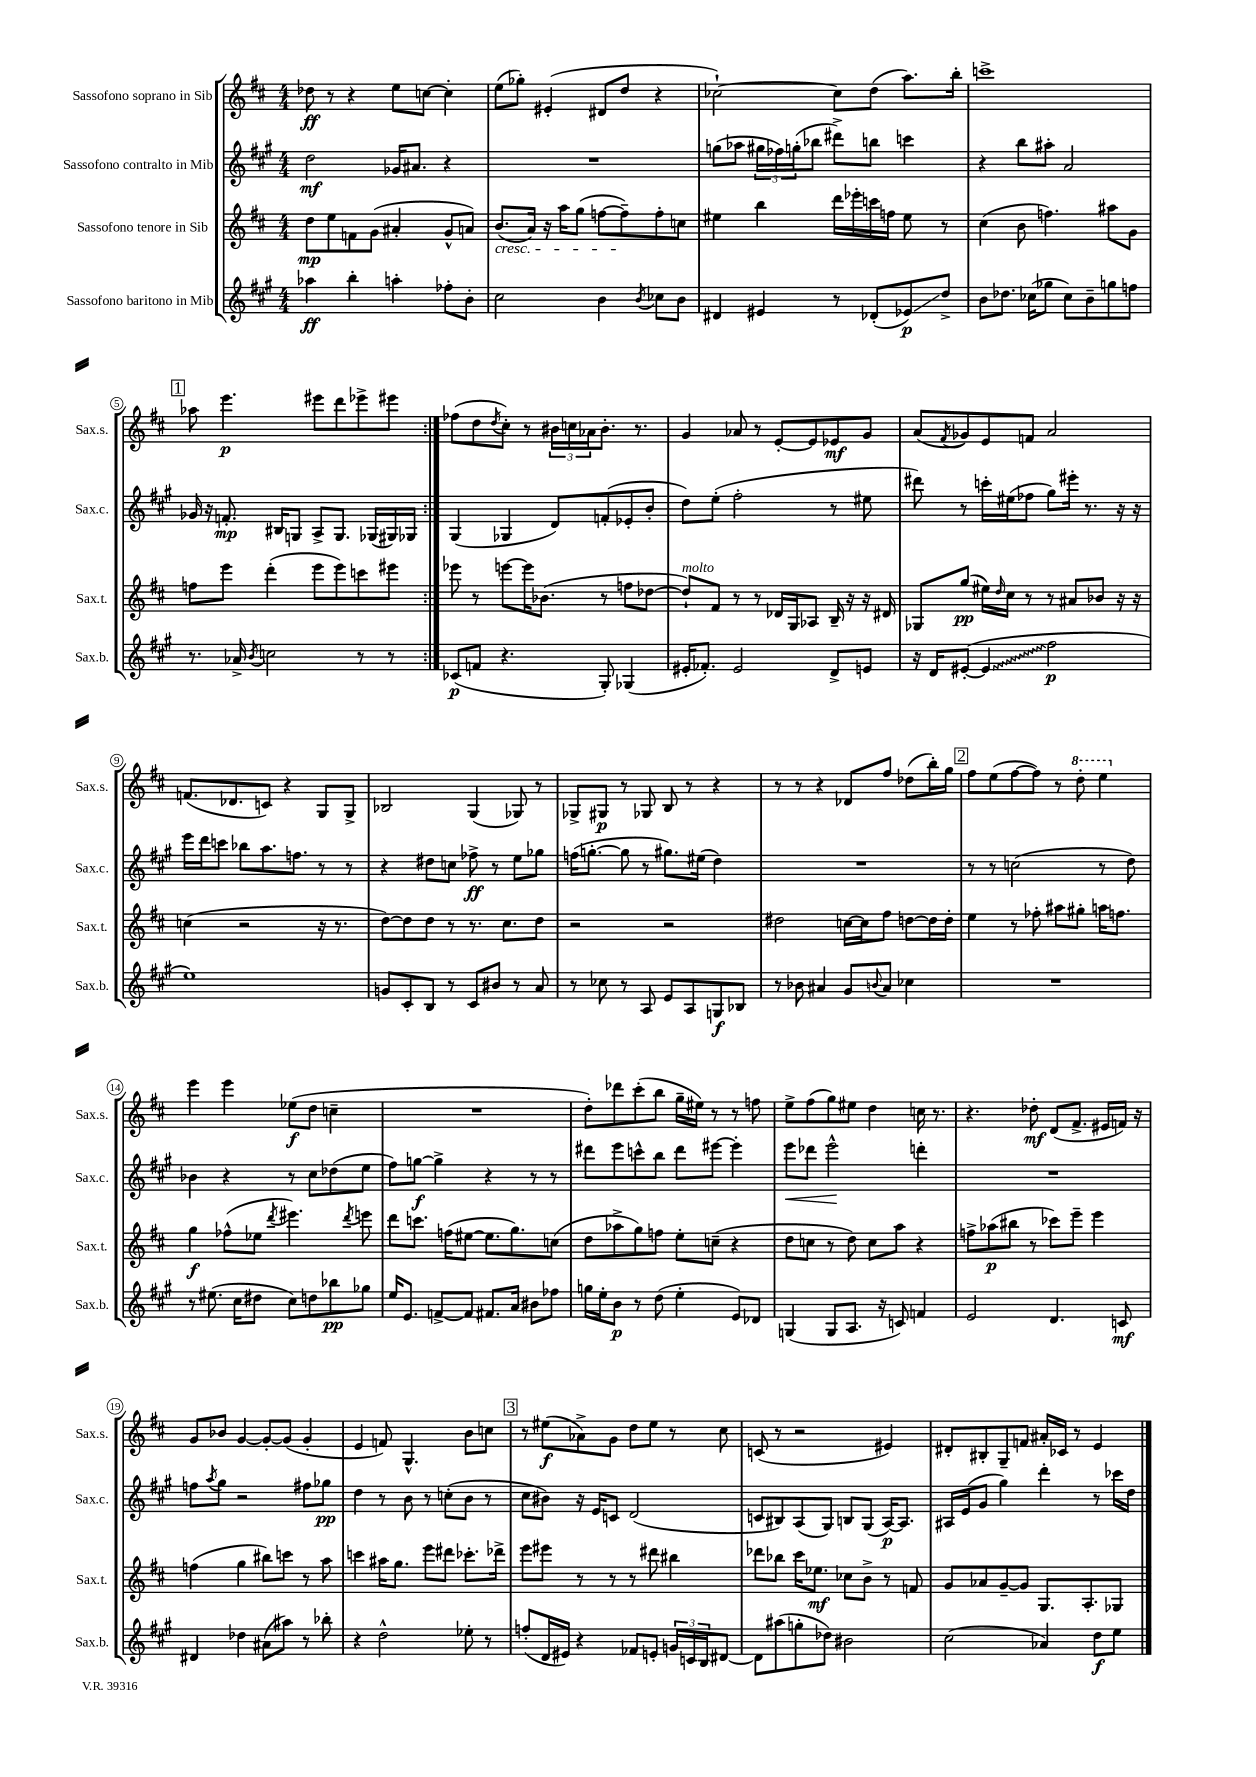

**kern	**kern	**kern	**kern
*staff4	*staff3	*staff2	*staff1
*clefG2	*clefG2	*clefG2	*clefG2
*k[f#c#g#]	*k[f#c#]	*k[f#c#g#]	*k[f#c#]
*M4/4	*M4/4	*M4/4	*M4/4
4aa-	8dd	2dd	8dd-
.	8ee	.	8r
4bb'	8f	.	4r
.	(8g	.	.
4aa'	4a#'	16g-	8ee
.	.	8.a#	.
.	.	.	[8cc
8ff-'	8g^^	4r	4cc']
8b'	8a)	.	.
=	=	=	=
2cc#	(8.b	1r	(8ee
.	.	.	8gg-')
.	16a)	.	.
.	16r	.	(4e#'
.	16aa	.	.
.	(8gg	.	.
4b	[8ff	.	8d#
.	8ff~])	.	8dd
8qb	.	.	.
8cc-	8ff'	.	4r
8b	8cc	.	.
=	=	=	=
4d#	4ee#	(8gg	[2cc-`)
.	.	8aa-	.
4e#	4bb	24gg#	.
.	.	24ff-)	.
.	.	(24gg'	.
.	.	8bb-	.
8r	16ddd	8ddd#^)	8cc-]
.	16eee-'	.	.
(8d-'	16ccc	8bb	(8dd
.	16ff	.	.
8e-)	8ee#	4ccc	8.aa)
8dd^	8r	.	.
.	.	.	16bb'
=	=	=	=
8b	(4cc#	4r	1ccc^
8.dd-	.	.	.
.	8b	8bb	.
(16cc-	.	.	.
8gg-	4.ff)	8aa#'	.
8cc-)	.	2a	.
8b~	.	.	.
8gg	8aa#	.	.
8ff	8g	.	.
=	=	=	=
8.r	8ff	16g-	8aa-
.	.	16r	.
.	8eee	8.f'	4.eee
16a-^	.	.	.
8qb	.	.	.
2cc	(4ddd'	.	.
.	.	16B#	.
.	.	8G	.
.	8eee	8A^	8eee#
.	8eee)	8.G	8ddd
8r	8ccc	.	8eee-^
.	.	(16G-	.
8r	8eee#	16G#)	8eee#
.	.	16G-	.
=:|!	=:|!	=:|!	=:|!
(8c-	8eee-	(4G#	(8ff-
8f	8r	.	8dd
.	.	.	8qdd
4.r	[8eee	4G-	8cc#')
.	16eee]	.	8r
.	(8.b-	.	.
.	.	8d)	24b#
.	.	.	24cc
.	.	.	24a-
8G#')	8r	(8f'	8.b#'
(4G-	8ff	8e-'	.
.	.	.	8.r
.	[8dd-	8b'	.
=	=	=	=
16e#'	8dd-`])	8dd)	4g
8.f-')	.	.	.
.	8f#	(8ee'	.
2e#	8r	2ff#'	8a-
.	8r	.	8r
.	16d-	.	[8e'
.	16G	.	.
.	8A-	.	8e]
8d^	16B~	8r	8e-
.	16r	.	.
8e	16r	8ee#	8g
.	16d#	.	.
=	=	=	=
16r	8G-	8ddd#)	(8a
16d	.	.	.
.	.	.	8qf#
([8e#'	(8gg	8r	8g-)
4e#]	16ee#)	16ccc'	8e
.	16qqdd	.	.
.	16cc#	(16ee#	.
.	8r	8ff-	8f
2ff#	8r	8gg#)	2a
.	8a#	16eee#'	.
.	.	8.r	.
.	8b-	.	.
.	16r	16r	.
.	16r	16r	.
=	=	=	=
1ee)	(4cc	16eee	(8.f
.	.	16ddd	.
.	.	8ccc	.
.	.	.	8.d-
.	2r	8bb-	.
.	.	8.aa	8c)
.	.	.	4r
.	.	8.ff	.
.	16r	8r	8G
.	8.r	.	.
.	.	8r	8G^
=	=	=	=
8g	[8dd)	4r	2B-
8c#'	8dd]	.	.
8B	8dd	8dd#	.
8r	8r	8cc	.
8c#	8.r	8ff-^	(4G
8b#	.	8r	.
.	8.cc#	.	.
8r	.	8ee	8G-)
8a	8dd	8gg-	8r
=	=	=	=
8r	2r	(16ff	8G-^
.	.	[8.gg'	.
8cc-	.	.	8G#
8r	.	8gg]	8r
8A	.	8r	8G-
8e	2r	8.gg#)	8B
8A	.	.	8r
.	.	(16ee#	.
8G	.	4dd)	4r
8B-	.	.	.
=	=	=	=
8r	2dd#	1r	8r
8b-	.	.	8r
4a#	.	.	4r
8g#	[16cc	.	8d-
.	16cc]	.	.
8qqb	.	.	.
8a#	8ff#	.	8ff#
4cc-	[8dd	.	(8dd-
.	16dd]	.	16bb')
.	16dd'	.	16gg
=	=	=	=
1r	4ee	8r	8ff#
.	.	8r	(8ee
.	8r	(2cc	[8ff#
.	8ff-'	.	8ff#])
.	8aa#	.	8r
.	8gg#'	.	8ddd'
.	16aa	8r	4eee
.	8.ff	.	.
.	.	8dd)	.
=	=	=	=
8r	4gg	4b-	4eee
(8.ee#	.	.	.
.	(8ff-^^	4r	4eee
16cc#	.	.	.
8dd#	8ee-	.	.
.	8qddd	.	.
8cc#)	4.eee#)	8r	(8ee-
8dd	.	8cc#	8dd
8bb-	.	(8dd-	4cc~
.	8qddd	.	.
8gg-	8eee	8ee	.
=	=	=	=
16ee	8ddd	8ff#)	1r
8.e	.	.	.
.	8.ccc	[8gg	.
[8f^	.	4gg^]	.
.	(16ff	.	.
8f]	[8ee#	.	.
8.f#	8.ee#]	4r	.
16a	8.gg)	.	.
8b#	.	8r	.
8ff-	(8cc	8r	.
=	=	=	=
16gg	8dd	8ddd#	8dd')
16ee'	.	.	.
8b	8aa-^	8eee	8ddd-
8r	8gg)	8ccc^^	(8ccc#'
(8dd	8ff	8bb	8bb
4ee'	8ee'	8ddd#	16gg~
.	.	.	16ee#)
.	(8cc~	[8eee#	8r
8e)	4r	4eee#']	8r
8d-	.	.	8ff
=	=	=	=
(4G	8dd	8eee	8ee^
.	8cc	8ddd-	(8ff#
8G	8r	2eee^^	8gg)
8.A	8dd)	.	8ee#
.	8cc	.	4dd
16r	.	.	.
8c)	8aa	.	.
4f	4r	4ddd'	16cc
.	.	.	8.r
=	=	=	=
2e	8ff^	1r	4.r
.	(8aa-	.	.
.	8bb#	.	.
.	8r	.	8dd-'
4.d	8ccc-)	.	(8d
.	8eee~	.	8.f#^
.	4eee	.	.
.	.	.	16e#
8c	.	.	16f)
.	.	.	16r
=	=	=	=
4d#	(4ff	8ff	8g
.	.	8qaa	.
.	.	8gg#	8b-
4dd-	4gg	2r	[4g
(8a#	8bb#)	.	8g'_
8aa#)	8ccc	.	(8g]
8r	8r	8ff#	4g'
8bb-'	8aa	8gg-	.
=	=	=	=
4r	4ccc	4dd	4e
2dd^^	16aa#	8r	8f)
.	8.gg	.	.
.	.	8b	4.G^^
.	8eee	8r	.
.	8ddd#	(8cc'	.
8ee-'	8.ccc-'	8b	8b
8r	.	8r	8cc
.	16ddd-^	.	.
=	=	=	=
(8ff'	8eee	8cc#	8r
16d	8eee#	8b#)	(8ee#
16e#)	.	.	.
4r	8r	16r	8a-^)
.	.	16e	.
.	8r	8c	8g
8f-	8r	(2d	8dd
8e'	8ddd#	.	8ee#
24g	4bb#	.	8r
24c	.	.	.
24B	.	.	.
[8d#	.	.	8cc#
=	=	=	=
8d#]	8ddd-	8c	(8c
(8aa#	8bb-	8B#)	8r
8gg'	16ccc#	(8A	2r
.	8.ee-	.	.
8dd-)	.	8G#)	.
2b#	8cc-	8B	.
.	8b^	(8G#	.
.	8r	[16A)	4e#)
.	.	8.A]	.
.	8f	.	.
=	=	=	=
(2cc#	8g	16A#	8d#'
.	.	(16e	.
.	8a-	8g#	8B#'
.	[8g~	4gg#)	8G~
.	8g]	.	8f
4a-)	8.G	4ddd'	16a#'
.	.	.	16c-
.	.	.	8r
.	8.A'	.	.
8dd	.	8r	4e
8ee	8G-	16ccc-	.
.	.	16dd	.
==	==	==	==
*-	*-	*-	*-
